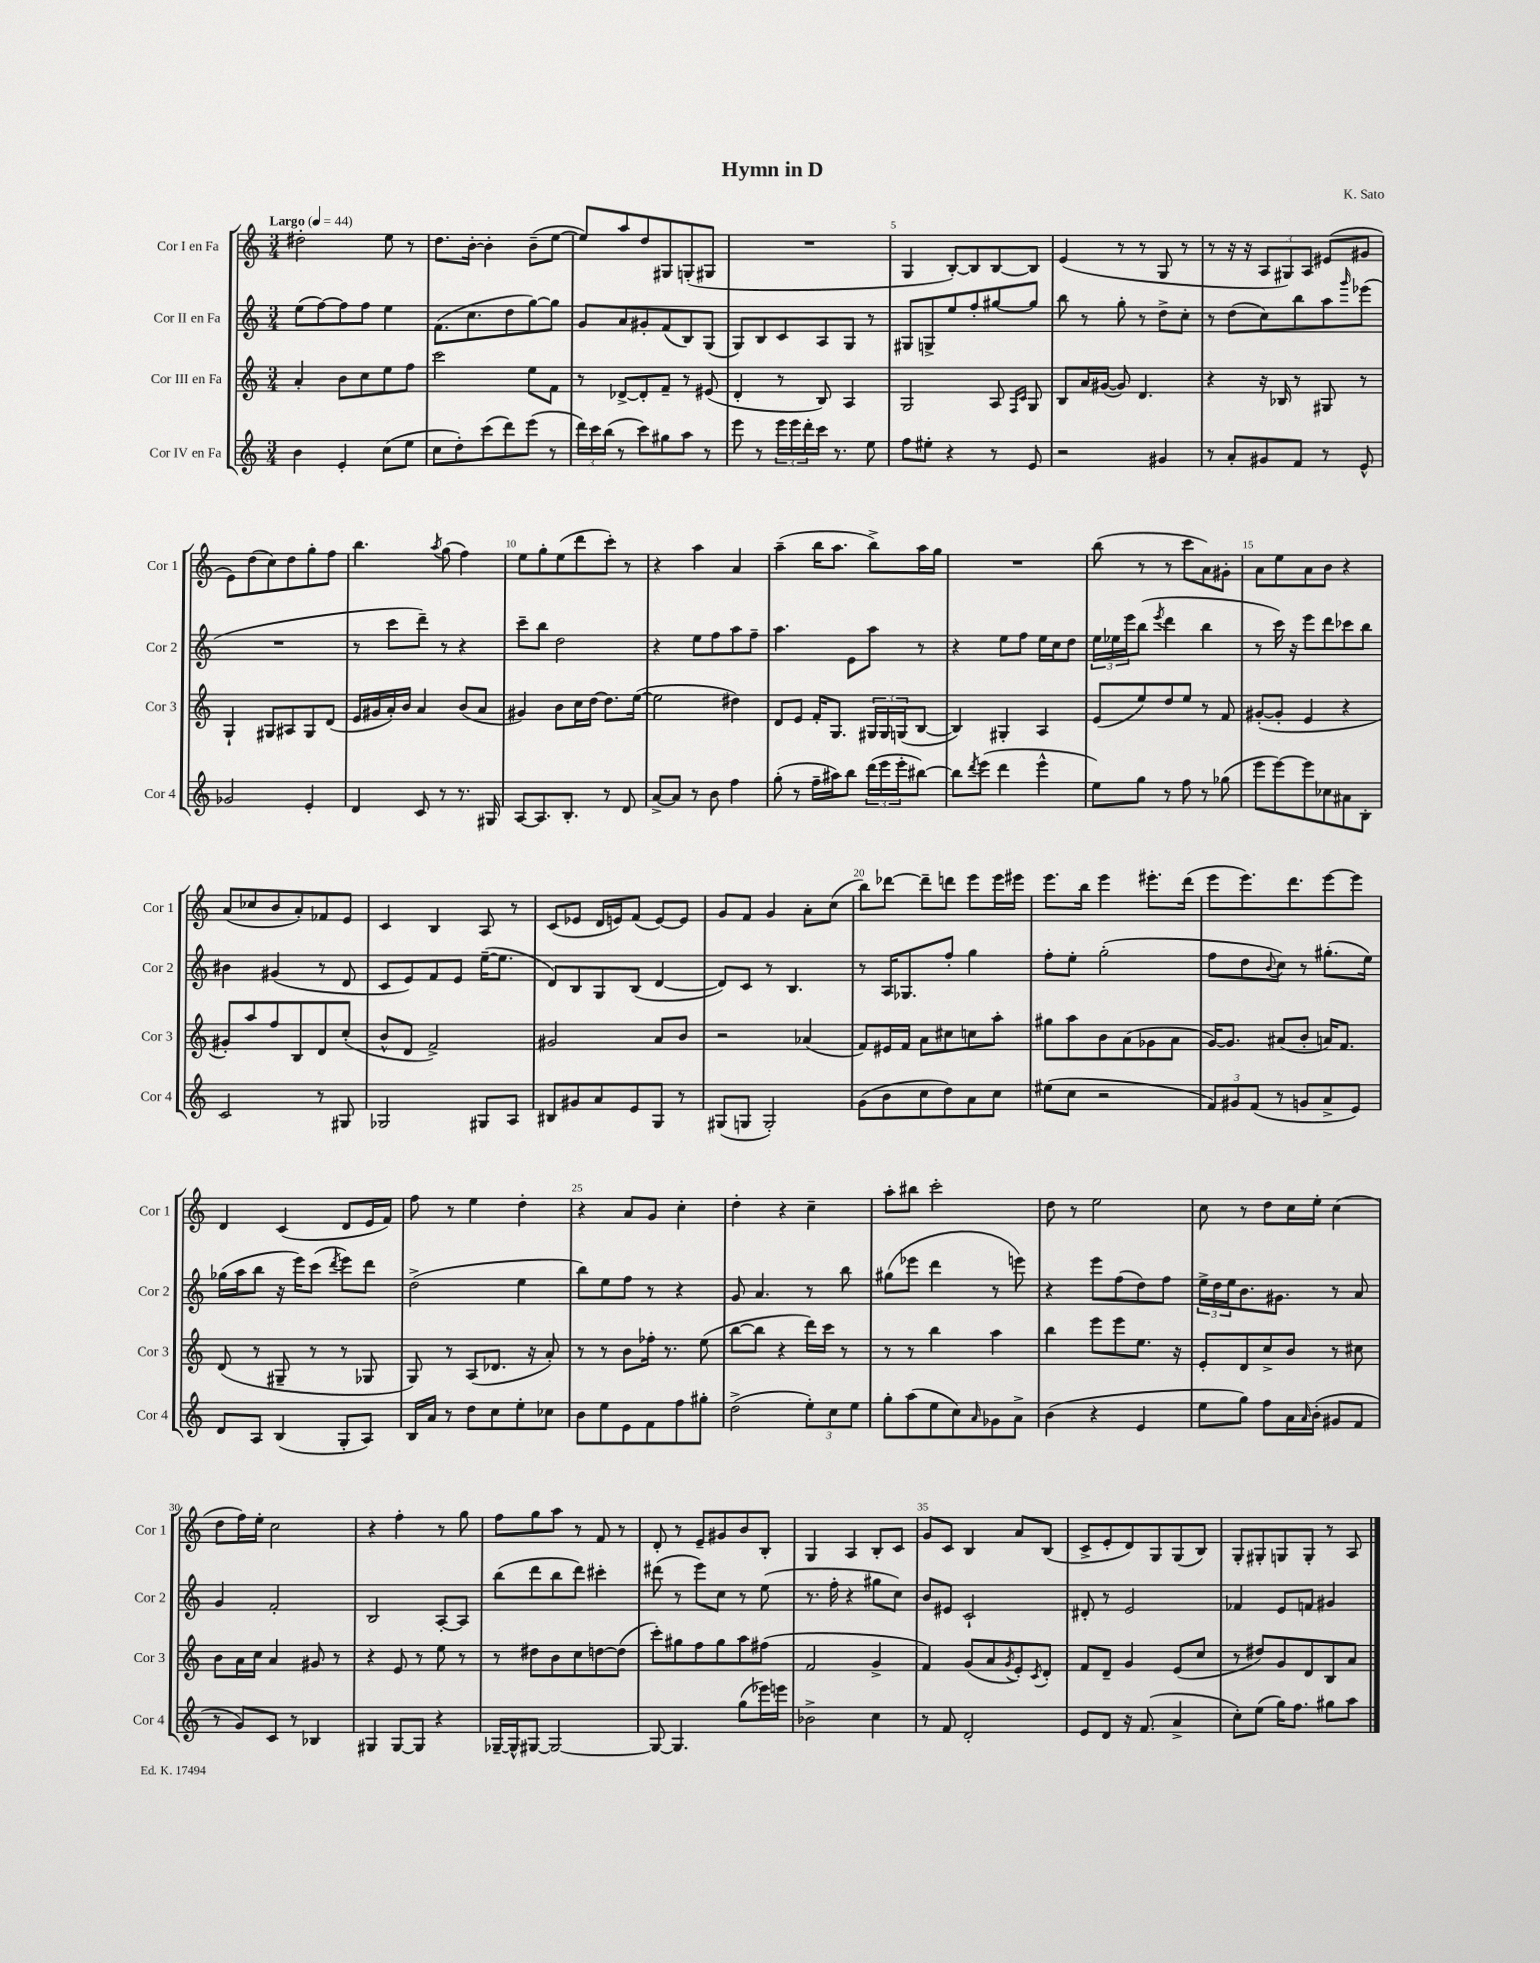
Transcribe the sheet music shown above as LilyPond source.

\header { title = "Hymn in D" composer = "K. Sato" }
<<
\new StaffGroup <<
\new Staff = "s0" \with { instrumentName = "Cor I en Fa" shortInstrumentName = "Cor 1" } {
    \clef treble \key c \major \numericTimeSignature \time 3/4 \tempo "Largo" 4 = 44
    dis''2-. e''8 r8 |
    d''8. b'16~-. b'4-. b'8--( e''8~ |
    e''8) a''8 d''8 gis8 g8-.( gis8 |
    R2. |
    g4 b8~-.) b8 b8~ b8 |
    e'4( r8 r8 g8 r8 |
    r8 r16 r16 \tuplet 3/2 { a8 gis8) a8 } eis'8( gis'8 |
    e'8) d''8( c''8) d''8 g''8-. f''8 |
    b''4. \acciaccatura { a''8 } g''8( f''4) |
    e''8 g''8-. e''8( d'''8 c'''8-.) r8 |
    r4 a''4 a'4 |
    a''4--( b''16 a''8. b''8->) a''16 g''16 |
    R2. |
    b''8( r8 r8 c'''8 a'8) gis'8-. |
    a'8 e''8 a'8 b'8 r4 |
    a'8( ces''8 b'8 a'8-.) fes'8 e'8 |
    c'4 b4 a8 r8 |
    c'8( ees'8 d'16 e'16) f'8( e'8~) e'8 |
    g'8 f'8 g'4 a'8-. c''8( |
    b''8) des'''8~ des'''8-- d'''8 e'''8 e'''16 eis'''16 |
    e'''8. b''16 e'''4 eis'''8.-. d'''16( |
    e'''8 e'''8.) d'''8. e'''8~ e'''8 |
    d'4 c'4( d'8 e'16 f'16) |
    f''8 r8 e''4 d''4-. |
    r4 a'8 g'8 c''4-. |
    d''4-. r4 c''4-- |
    a''8-. bis''8 c'''2-. |
    d''8 r8 e''2 |
    c''8 r8 d''8 c''16 e''16-. c''4( |
    d''8 f''16) e''16-. c''2 |
    r4 f''4-. r8 g''8 |
    f''8 g''8 a''8 r8 f'8 r8 |
    d'8-. r8 e'8-- gis'8 b'8 b8-. |
    g4 a4 b8-. c'8 |
    g'8 c'8 b4 a'8 b8( |
    c'8-> e'8-. d'8) g8 g8( b8) |
    g8-. gis8-. g8 g8-. r8 a8 \bar "|." |
}
\new Staff = "s1" \with { instrumentName = "Cor II en Fa" shortInstrumentName = "Cor 2" } {
    \clef treble \key c \major \numericTimeSignature \time 3/4
    e''8( f''8~) f''8 f''8 e''4 |
    f'8.( c''8. d''8 g''8~) g''8 |
    g'8 a'8 gis'8-. f'8( b8) g8( |
    g8) b8 c'8 a8 g8 r8 |
    gis8 g8-> e''8 f''8-. gis''8~ gis''8 |
    b''8 r8 g''8-. r8 d''8-> c''8-. |
    r8 d''8( c''8) b''8 a''8 \grace { g'''16 } ees'''8( |
    R2. |
    r8 c'''8 d'''8--) r8 r4 |
    c'''8-- b''8 d''2 |
    r4 e''8 f''8 a''8 f''8-- |
    a''4. e'8 a''8 r8 |
    r4 e''8 f''8 e''16 c''16 d''8 |
    \tuplet 3/2 { e''16 ees''16 e'''16 } b''8( \acciaccatura { e'''8 } d'''4 b''4 |
    r8 c'''16) r16 e'''8 d'''8 ces'''8 b''8 |
    bis'4 gis'4( r8 d'8 |
    c'8 e'8) f'8 e'8 e''16~--( e''8. |
    d'8) b8 g8 b8( d'4~ |
    d'8) c'8 r8 b4. |
    r8 a16 ges8. f''8-. g''4 |
    f''8-. e''8-. g''2-.( |
    f''8 d''8 \appoggiatura { b'8 } c''8) r8 gis''8.-.( e''16) |
    ges''16( a''16 b''8 r16 e'''16) c'''8( \acciaccatura { d'''8 } e'''8) d'''8 |
    d''2->( e''4 |
    b''8) e''8 f''8 r8 r4 |
    g'8 a'4. r8 b''8 |
    gis''8( ees'''8 d'''4 r8 e'''8) |
    r4 e'''8 f''8( d''8) f''8 |
    \tuplet 3/2 { e''16-> d''16 e''16 } b'8. gis'8. r8 a'8 |
    g'4 f'2-. |
    b2 a8~-. a8 |
    b''8( d'''8 b''8 d'''8) cis'''4-. |
    dis'''8( r8 e'''8) c''8 r8 e''8( |
    r8. f''16-. r4 gis''8 c''8) |
    b'8 eis'8 c'2-! |
    dis'8-. r8 e'2 |
    fes'4 e'8 f'8 gis'4 \bar "|." |
}
\new Staff = "s2" \with { instrumentName = "Cor III en Fa" shortInstrumentName = "Cor 3" } {
    \clef treble \key c \major \numericTimeSignature \time 3/4
    a'4-. b'8 c''8 e''8 f''8 |
    c'''2 e''8 f'8 |
    r8 des'8~-> des'8-. f'8-- r8 eis'8( |
    d'4-. r8 b8) a4 |
    g2 a8 \grace { f16 c'16 } g8 |
    b8 a'16 gis'16~( gis'8) d'4. |
    r4 r16 bes16 r8 gis8 r8 |
    g4-! gis8 ais8 gis8 d'8( |
    e'16 gis'16 a'16-.) b'16 a'4 b'8( a'8 |
    gis'4) b'8 c''16 d''16~ d''8. e''16~( |
    e''2 dis''4) |
    d'8 e'8 f'16-. g8. \tuplet 3/2 { gis16 gis16 g16( } b8~ |
    b4) gis4-. a4 |
    e'8( e''8) d''8 e''8 r8 f'8 |
    gis'8~-.( gis'8-. e'4 r4 |
    gis'8-.) a''8 f''8 b8 d'8 c''8-.( |
    b'8-^ d'8 f'2->) |
    gis'2 a'8 b'8 |
    r2 aes'4( |
    f'8) eis'16 f'16 a'8 cis''8 c''8 a''8-. |
    gis''8 a''8 b'8 a'8( ges'8 a'8 |
    g'16~) g'8. ais'8( b'8-. a'16) f'8. |
    d'8( r8 gis8-- r8 r8 ges8 |
    g8) r8 a8( des'8. r16 a'8-.) |
    r8 r8 b'8 fes''16-. r8. e''8( |
    b''8~ b''8 r4 d'''16) c'''16 r8 |
    r8 r8 b''4 a''4 |
    b''4 e'''8 e'''8 e''8. r16 |
    e'8-. d'8 c''8-> b'8 r8 cis''8 |
    b'8 a'16 c''16 a'4 gis'8 r8 |
    r4 e'8 r8 e''8 r8 |
    r8 dis''8 b'8 c''8 d''8~ d''8( |
    c'''8-.) gis''8 f''8 gis''8 a''8 fis''8( |
    f'2 g'4-> |
    f'4) g'8( a'8 \acciaccatura { g'8 } e'8-.) \acciaccatura { c'8 } d'8-. |
    f'8 d'8-- g'4 e'8( c''8 |
    r8 dis''8) g'8 d'8 b8 a'8 \bar "|." |
}
\new Staff = "s3" \with { instrumentName = "Cor IV en Fa" shortInstrumentName = "Cor 4" } {
    \clef treble \key c \major \numericTimeSignature \time 3/4
    b'4 e'4-. c''8( e''8 |
    c''8 d''8-.) c'''8( d'''8) e'''8( r8 |
    \tuplet 3/2 { d'''16) c'''16 b''16( } r8 c'''8) gis''8 a''8 r8 |
    e'''8 r8 \tuplet 3/2 { e'''16 e'''16 d'''16-. } c'''16 r8. e''8 |
    f''8 eis''8-. r4 r8 e'8 |
    r2 gis'4 |
    r8 a'8-. gis'8 f'8 r8 e'8-^ |
    ges'2 e'4-. |
    d'4 c'8 r8 r8. gis16 |
    a8~ a8. b8.-. r8 d'8 |
    a'8~-> a'8 r8 b'8 f''4 |
    g''8-.( r8 f''16-- ais''16) b''8 \tuplet 3/2 { d'''16( e'''16 e'''16-. } bis''8~) |
    bis''8 \acciaccatura { d'''8 } e'''8( d'''4 e'''4-^ |
    e''8) g''8 r8 f''8 r8 ges''8( |
    e'''8 e'''8~) e'''8 ces''8 ais'8 b8-. |
    c'2 r8 gis8 |
    ges2 gis8 a8 |
    bis8 gis'8 a'8 e'8 g8 r8 |
    gis8( g8 g2-.) |
    g'8( b'8 c''8 d''8) a'8 c''8 |
    eis''8( c''8 r2 |
    \tuplet 3/2 { f'8) gis'8 f'8( } r8 g'8 a'8-> e'8) |
    d'8 a8 b4( g8-. a8) |
    b16 a'16 r8 d''8 c''8 e''8-. ces''8 |
    b'8 e''8 e'8 f'8 f''8 gis''8-. |
    d''2->( \tuplet 3/2 { e''8-.) c''8 e''8 } |
    g''8-. a''8( e''8 c''8) \grace { a'16 } ges'8 a'8-> |
    b'4( r4 e'4 |
    e''8 g''8) f''8 a'16 \grace { a'16 } b'16-.( gis'8 f'8 |
    r8 g'8) c'8 r8 bes4 |
    gis4 gis8~ gis8 r4 |
    ges16~-- ges16-^ gis8~ gis2~ |
    gis8~ gis4. g''8( ees'''16) e'''16 |
    bes'2-> c''4 |
    r8 f'8 d'2-. |
    e'8 d'8 r16 f'8.( a'4-> |
    c''8-.) e''8( g''16) f''8. gis''8 a''8 \bar "|." |
}
>>
>>
\layout { \context { \Score \override BarNumber.break-visibility = ##(#f #t #t) barNumberVisibility = #(every-nth-bar-number-visible 5) } }
